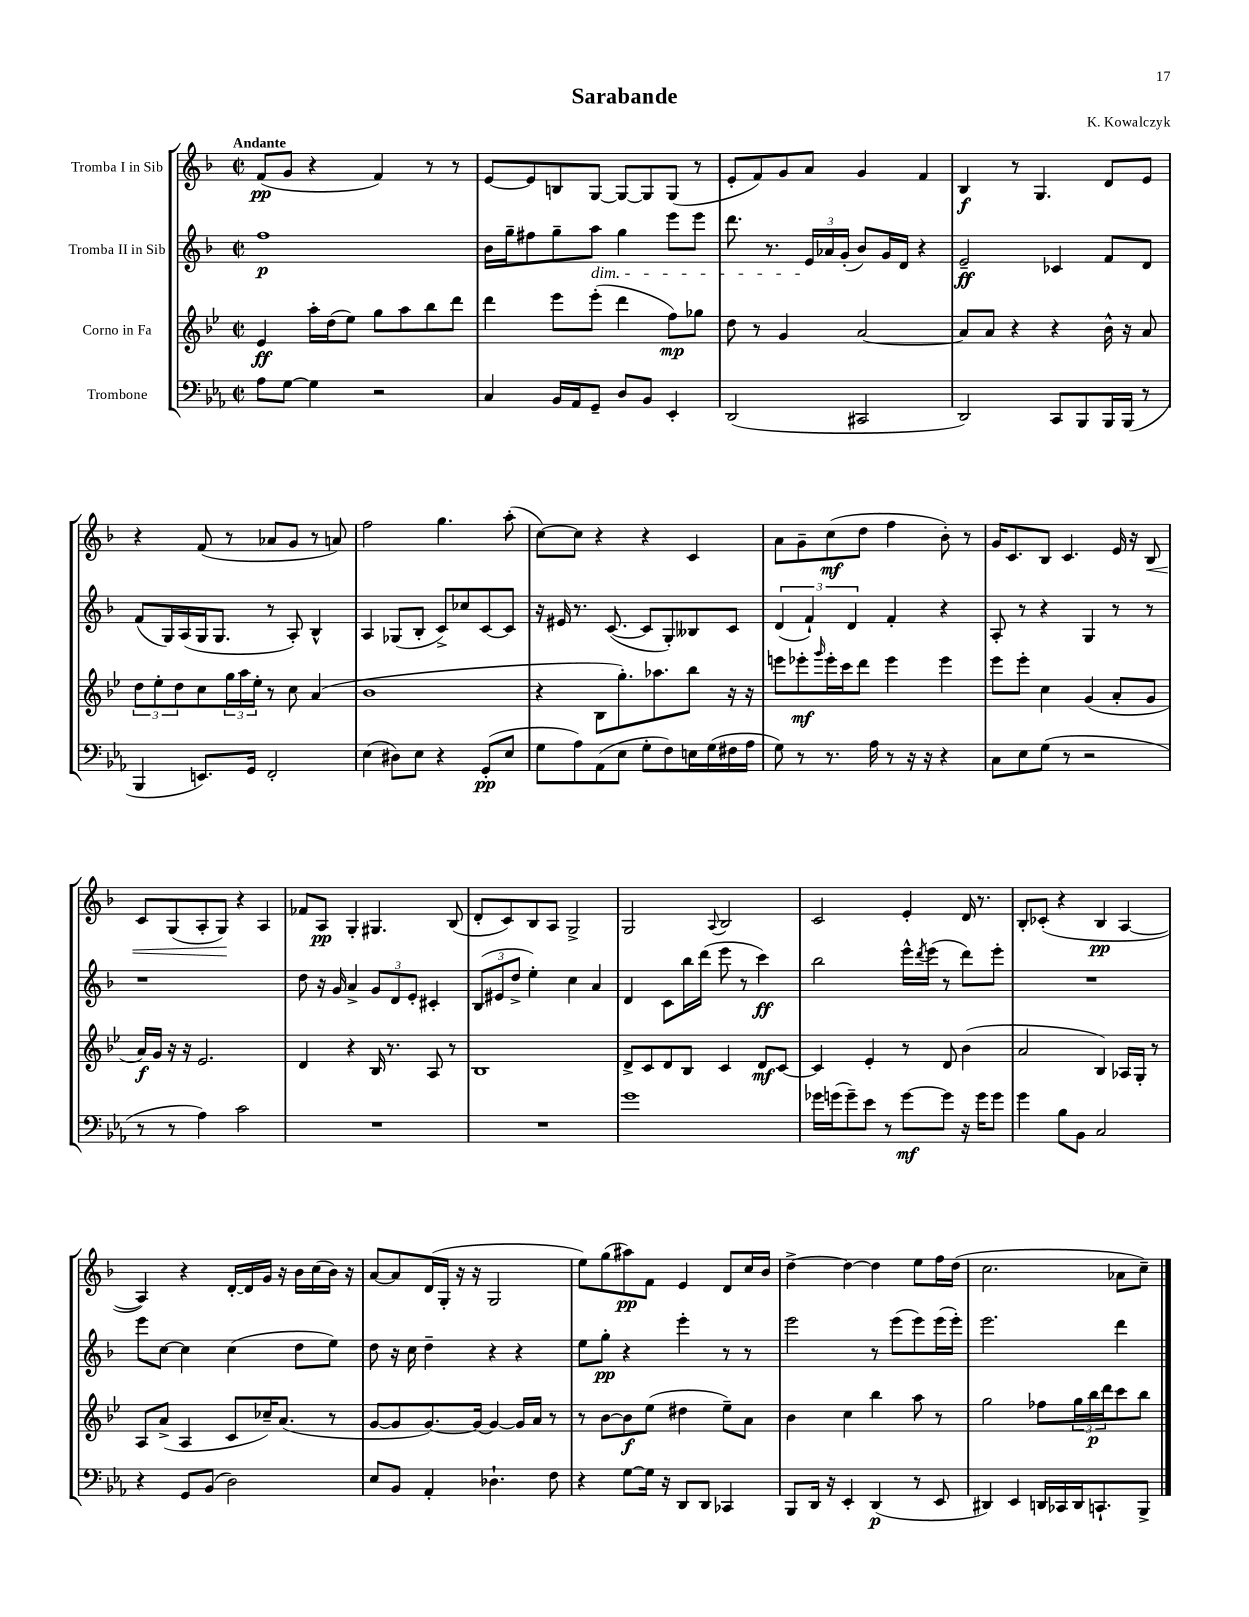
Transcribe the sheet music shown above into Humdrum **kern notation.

**kern	**dynam	**kern	**dynam	**kern	**dynam	**kern	**dynam
*part4	*part4	*part3	*part3	*part2	*part2	*part1	*part1
*staff4	*staff4	*staff3	*staff3	*staff2	*staff2	*staff1	*staff1
*I"Trombone	*	*I"Corno in Fa	*	*I"Tromba II in Sib	*	*I"Tromba I in Sib	*
*clefF4	*	*clefG2	*	*clefG2	*	*clefG2	*
*k[b-e-a-]	*	*k[b-e-]	*	*k[b-]	*	*k[b-]	*
*M2/2	*	*M2/2	*	*M2/2	*	*M2/2	*
*met(c|)	*	*met(c|)	*	*met(c|)	*	*met(c|)	*
=1	=1	=1	=1	=1	=1	=1	=1
!	!	!	!	!	!	!LO:TX:a:B:t=Andante	!
8A-\L	.	4e-/	ff	1ff	p	(8f/L	pp
[8G\J	.	.	.	.	.	8g/J	.
4G\]	.	16aa'\LL	.	.	.	4r	.
.	.	(16dd\J	.	.	.	.	.
.	.	8ee-\J)	.	.	.	.	.
2r	.	8gg\L	.	.	.	4f/)	.
.	.	8aa\	.	.	.	.	.
.	.	8bb-\	.	.	.	8r	.
.	.	8ddd\J	.	.	.	8r	.
=2	=2	=2	=2	=2	=2	=2	=2
4C/	.	4ddd\	.	16b-\LL	.	[8e/L	.
.	.	.	.	16gg~\J	.	.	.
.	.	.	.	8ff#X\	.	8e/]	.
16BB-/LL	.	8eee-\L	.	8gg~\	.	8Bn/	.
16AA-/J	.	.	.	.	.	.	.
!	!	!	!	!LO:TX:b:i:t=dim.	!	!	!
8GG~/J	.	(8eee-'\J	.	8aa\J	.	[8G/J	.
8D/L	.	4ddd\	.	4gg\	.	8G/L_	.
8BB-/J	.	.	.	.	.	8G/]	.
4EE-'/	.	8ff\L)	mp	8eee\L	.	(8G/J	.
.	.	8gg-X\J	.	8eee\J	.	8r	.
=3	=3	=3	=3	=3	=3	=3	=3
(2DD/	.	8dd\	.	8.ddd\	.	8e'/L	.
.	.	8r	.	.	.	8f/)	.
.	.	.	.	8.r	.	.	.
.	.	4g/	.	.	.	8g/	.
.	.	.	.	24e/LL	.	8a/J	.
.	.	.	.	24a-X/	.	.	.
.	.	.	.	(24g'/JJ	.	.	.
2CC#X/	.	[2a/	.	8b-/L)	.	4g/	.
.	.	.	.	16g/L	.	.	.
.	.	.	.	16d/JJ	.	.	.
.	.	.	.	4r	.	4f/	.
=4	=4	=4	=4	=4	=4	=4	=4
2DD/)	.	8a/L]	.	2e~/	ff	4B-/	f
.	.	8a/J	.	.	.	.	.
.	.	4r	.	.	.	8r	.
.	.	.	.	.	.	4.G/	.
8CC/L	.	4r	.	4c-X/	.	.	.
8BBB-/	.	.	.	.	.	.	.
16BBB-/L	.	16b-^^\	.	8f/L	.	8d/L	.
(16BBB-/JJ	.	16r	.	.	.	.	.
8r	.	8a/	.	8d/J	.	8e/J	.
!!LO:LB:g=z
=5	=5	=5	=5	=5	=5	=5	=5
4BBB-/	.	12dd\L	.	(8f/L	.	4r	.
.	.	12ee-'\	.	.	.	.	.
.	.	.	.	16G/L)	.	.	.
.	.	12dd\	.	.	.	.	.
.	.	.	.	(16A/	.	.	.
8.EEn/L)	.	8cc\	.	16G/J	.	(8f/	.
.	.	.	.	8.G/J	.	.	.
.	.	24gg\L	.	.	.	8r	.
.	.	24aa\	.	.	.	.	.
16GG/Jk	.	.	.	.	.	.	.
.	.	24ee-'\JJ	.	.	.	.	.
2FF'/	.	8r	.	8r	.	8a-X/L	.
.	.	8cc\	.	8A'/)	.	8g/J	.
.	.	(4a/	.	4B-^^/	.	8r	.
.	.	.	.	.	.	8an/)	.
=6	=6	=6	=6	=6	=6	=6	=6
(4E-\	.	1b-	.	4A/	.	2ff\	.
8D#X\L)	.	.	.	(8G-X/L	.	.	.
8E-\J	.	.	.	8B-'/J	.	.	.
4r	.	.	.	8c^/L)	.	4.gg\	.
.	.	.	.	8cc-X/	.	.	.
(8GG'/L	pp	.	.	[8c/	.	.	.
8E-/J	.	.	.	8c/J]	.	(8aa'\	.
=7	=7	=7	=7	=7	=7	=7	=7
8G\L	.	4r	.	16r	.	[8cc\L)	.
.	.	.	.	16e#X/	.	.	.
8A-\)	.	.	.	8.r	.	8cc\J]	.
(8AA-\	.	8B-\L	.	.	.	4r	.
.	.	.	.	([8.c/	.	.	.
8E-\J	.	8.gg'\)	.	.	.	.	.
8G'\L	.	.	.	8c/L]	.	4r	.
.	.	8.aa-X\	.	.	.	.	.
8F\)	.	.	.	8G'/)	.	.	.
16En\L	.	8bb-\J	.	8B--X/	.	4c/	.
(16G\	.	.	.	.	.	.	.
16F#X\	.	16r	.	8c/J	.	.	.
16A-\JJ	.	16r	.	.	.	.	.
=8	=8	=8	=8	=8	=8	=8	=8
8G\)	.	8eeen\L	.	(6d/	.	8a\L	.
8r	.	8eee-X'\	mf	.	.	8g~\	.
.	.	.	.	6f`/)	.	.	.
.	.	16qqggg/	.	.	.	.	.
8.r	.	16eee-'\L	.	.	.	(8cc\	mf
.	.	16ccc\J	.	.	.	.	.
.	.	.	.	6d/	.	.	.
.	.	8ddd\J	.	.	.	8dd\J	.
16A-\	.	.	.	.	.	.	.
8r	.	4eee-\	.	4f'/	.	4ff\	.
16r	.	.	.	.	.	.	.
16r	.	.	.	.	.	.	.
4r	.	4eee-\	.	4r	.	8b-'\)	.
.	.	.	.	.	.	8r	.
=9	=9	=9	=9	=9	=9	=9	=9
8C\L	.	8eee-\L	.	8A'/	.	16g/KL	.
.	.	.	.	.	.	8.c/	.
8E-\	.	8eee-'\J	.	8r	.	.	.
(8G\J	.	4cc\	.	4r	.	8B-/J	.
8r	.	.	.	.	.	4.c/	.
2r	.	(4g/	.	4G/	.	.	.
.	.	8a'/L	.	8r	.	16e/	.
.	.	.	.	.	.	16r	.
!	!	!	!	!	!	!	!LO:HP:b
.	.	8g/J	.	8r	.	8B-/	<
!!LO:LB:g=z
=10	=10	=10	=10	=10	=10	=10	=10
8r	.	16a/LL)	f	1r	.	8c/L	.
.	.	16g/JJ	.	.	.	.	.
8r	.	16r	.	.	.	(8G/	.
.	.	16r	.	.	.	.	.
4A-\)	.	2.e-/	.	.	.	8A'/	.
.	.	.	.	.	.	8G/J)	.
2c\	.	.	.	.	.	4r	[
.	.	.	.	.	.	4A/	.
=11	=11	=11	=11	=11	=11	=11	=11
1r	.	4d/	.	8dd\	.	8f-X/L	.
.	.	.	.	16r	.	8A/J	pp
.	.	.	.	16g/	.	.	.
.	.	4r	.	4a^/	.	4G'/	.
.	.	16B-/	.	12g/L	.	4.G#X/	.
.	.	8.r	.	.	.	.	.
.	.	.	.	12d/	.	.	.
.	.	.	.	12e'/J	.	.	.
.	.	8A/	.	4c#X'/	.	.	.
.	.	8r	.	.	.	(8B-/	.
=12	=12	=12	=12	=12	=12	=12	=12
1r	.	1B-	.	(12B-/L	.	8d'/L	.
.	.	.	.	12e#X/	.	.	.
.	.	.	.	.	.	8c/)	.
.	.	.	.	12dd^/J	.	.	.
.	.	.	.	4ee'\)	.	8B-/	.
.	.	.	.	.	.	8A/J	.
.	.	.	.	4cc\	.	2G^/	.
.	.	.	.	4a/	.	.	.
=13	=13	=13	=13	=13	=13	=13	=13
1g	.	8d^/L	.	4d/	.	2G/	.
.	.	8c/	.	.	.	.	.
.	.	8d/	.	8c\L	.	.	.
.	.	8B-/J	.	16bb-\L	.	.	.
.	.	.	.	(16ddd\JJ	.	.	.
.	.	.	.	.	.	8qqA/	.
.	.	4c/	.	8eee\	.	2B-/	.
.	.	.	.	8r	.	.	.
.	.	8d/L	mf	4ccc\)	ff	.	.
.	.	[8c/J	.	.	.	.	.
=14	=14	=14	=14	=14	=14	=14	=14
16g-X\LL	.	4c/]	.	2bb-\	.	2c/	.
(16gn\J	.	.	.	.	.	.	.
8g~\)	.	.	.	.	.	.	.
8e-\J	.	4e-'/	.	.	.	.	.
8r	.	.	.	.	.	.	.
[8g\L	mf	8r	.	16eee^^\LL	.	4e'/	.
.	.	.	.	8qddd/	.	.	.
.	.	.	.	(16eee\JJ	.	.	.
8g\J]	.	8d/	.	8r	.	.	.
16r	.	(4b-\	.	8ddd\L)	.	16d/	.
16g\KL	.	.	.	.	.	8.r	.
8g\J	.	.	.	8eee'\J	.	.	.
=15	=15	=15	=15	=15	=15	=15	=15
4g\	.	2a/	.	1r	.	8B-'/L	.
.	.	.	.	.	.	(8c-X'/J	.
8B-\L	.	.	.	.	.	4r	.
8BB-\J	.	.	.	.	.	.	.
2C/	.	4B-/)	.	.	.	4B-/	pp
.	.	16A-X/LL	.	.	.	[4A/	.
.	.	16G'/JJ	.	.	.	.	.
.	.	8r	.	.	.	.	.
!!LO:LB:g=z
=16	=16	=16	=16	=16	=16	=16	=16
4r	.	8A/L	.	8eee\L	.	4A/])	.
.	.	(8a^/J	.	[8cc\J	.	.	.
8GG/L	.	4A/	.	4cc\]	.	4r	.
(8BB-/J	.	.	.	.	.	.	.
2D\)	.	8c/L	.	(4cc\	.	[16d'/LL	.
.	.	.	.	.	.	16d/]	.
.	.	16cc-X~/K)	.	.	.	16g/JJ	.
.	.	(8.a/J	.	.	.	16r	.
.	.	.	.	8dd\L	.	16b-\LL	.
.	.	.	.	.	.	(16cc\	.
.	.	8r	.	8ee\J)	.	16b-\JJ)	.
.	.	.	.	.	.	16r	.
=17	=17	=17	=17	=17	=17	=17	=17
8E-/L	.	[8g/L	.	8dd\	.	[8a/L	.
8BB-/J	.	8g/]	.	16r	.	8a/]	.
.	.	.	.	16cc\	.	.	.
4AA-'/	.	[8.g/)	.	4dd~\	.	(16d/L	.
.	.	.	.	.	.	16G'/JJ	.
.	.	.	.	.	.	16r	.
.	.	16g/Jk_	.	.	.	16r	.
4.D-X`\	.	4g/_	.	4r	.	2G/	.
.	.	16g/LL]	.	4r	.	.	.
.	.	16a/JJ	.	.	.	.	.
8F\	.	8r	.	.	.	.	.
=18	=18	=18	=18	=18	=18	=18	=18
4r	.	8r	.	8ee\L	.	8ee\L)	.
.	.	[8b-\L	.	8gg'\J	pp	(8gg\	.
[8G\L	.	8b-\]	f	4r	.	8aa#X\)	pp
16G\Jk]	.	(8ee-\J	.	.	.	8f\J	.
16r	.	.	.	.	.	.	.
8DD/L	.	4dd#X\	.	4eee'\	.	4e/	.
8DD/J	.	.	.	.	.	.	.
4CC-X/	.	8ee-~\L)	.	8r	.	8d/L	.
.	.	8a\J	.	8r	.	16cc/L	.
.	.	.	.	.	.	16b-/JJ	.
=19	=19	=19	=19	=19	=19	=19	=19
8BBB-/L	.	4b-\	.	2eee\	.	[4dd^\	.
16DD/Jk	.	.	.	.	.	.	.
16r	.	.	.	.	.	.	.
4EE-'/	.	4cc\	.	.	.	4dd\_	.
(4DD/	p	4bb-\	.	8r	.	4dd\]	.
.	.	.	.	(8eee\L	.	.	.
8r	.	8aa\	.	8eee\)	.	8ee\L	.
8EE-/	.	8r	.	(16eee\L	.	16ff\L	.
.	.	.	.	16eee'\JJ)	.	(16dd\JJ	.
=20	=20	=20	=20	=20	=20	=20	=20
4DD#X/)	.	2gg\	.	2.eee\	.	2.cc\	.
4EE-/	.	.	.	.	.	.	.
16DDn/LL	.	8ff-X\L	.	.	.	.	.
16CC-X/	.	.	.	.	.	.	.
16DD/J	.	24gg\L	.	.	.	.	.
.	.	24bb-\	p	.	.	.	.
8.CCn`/	.	.	.	.	.	.	.
.	.	24ddd\J	.	.	.	.	.
.	.	8ccc\	.	4ddd\	.	8a-X\L	.
8BBB-^/J	.	8bb-\J	.	.	.	8cc~\J)	.
==	==	==	==	==	==	==	==
*-	*-	*-	*-	*-	*-	*-	*-
